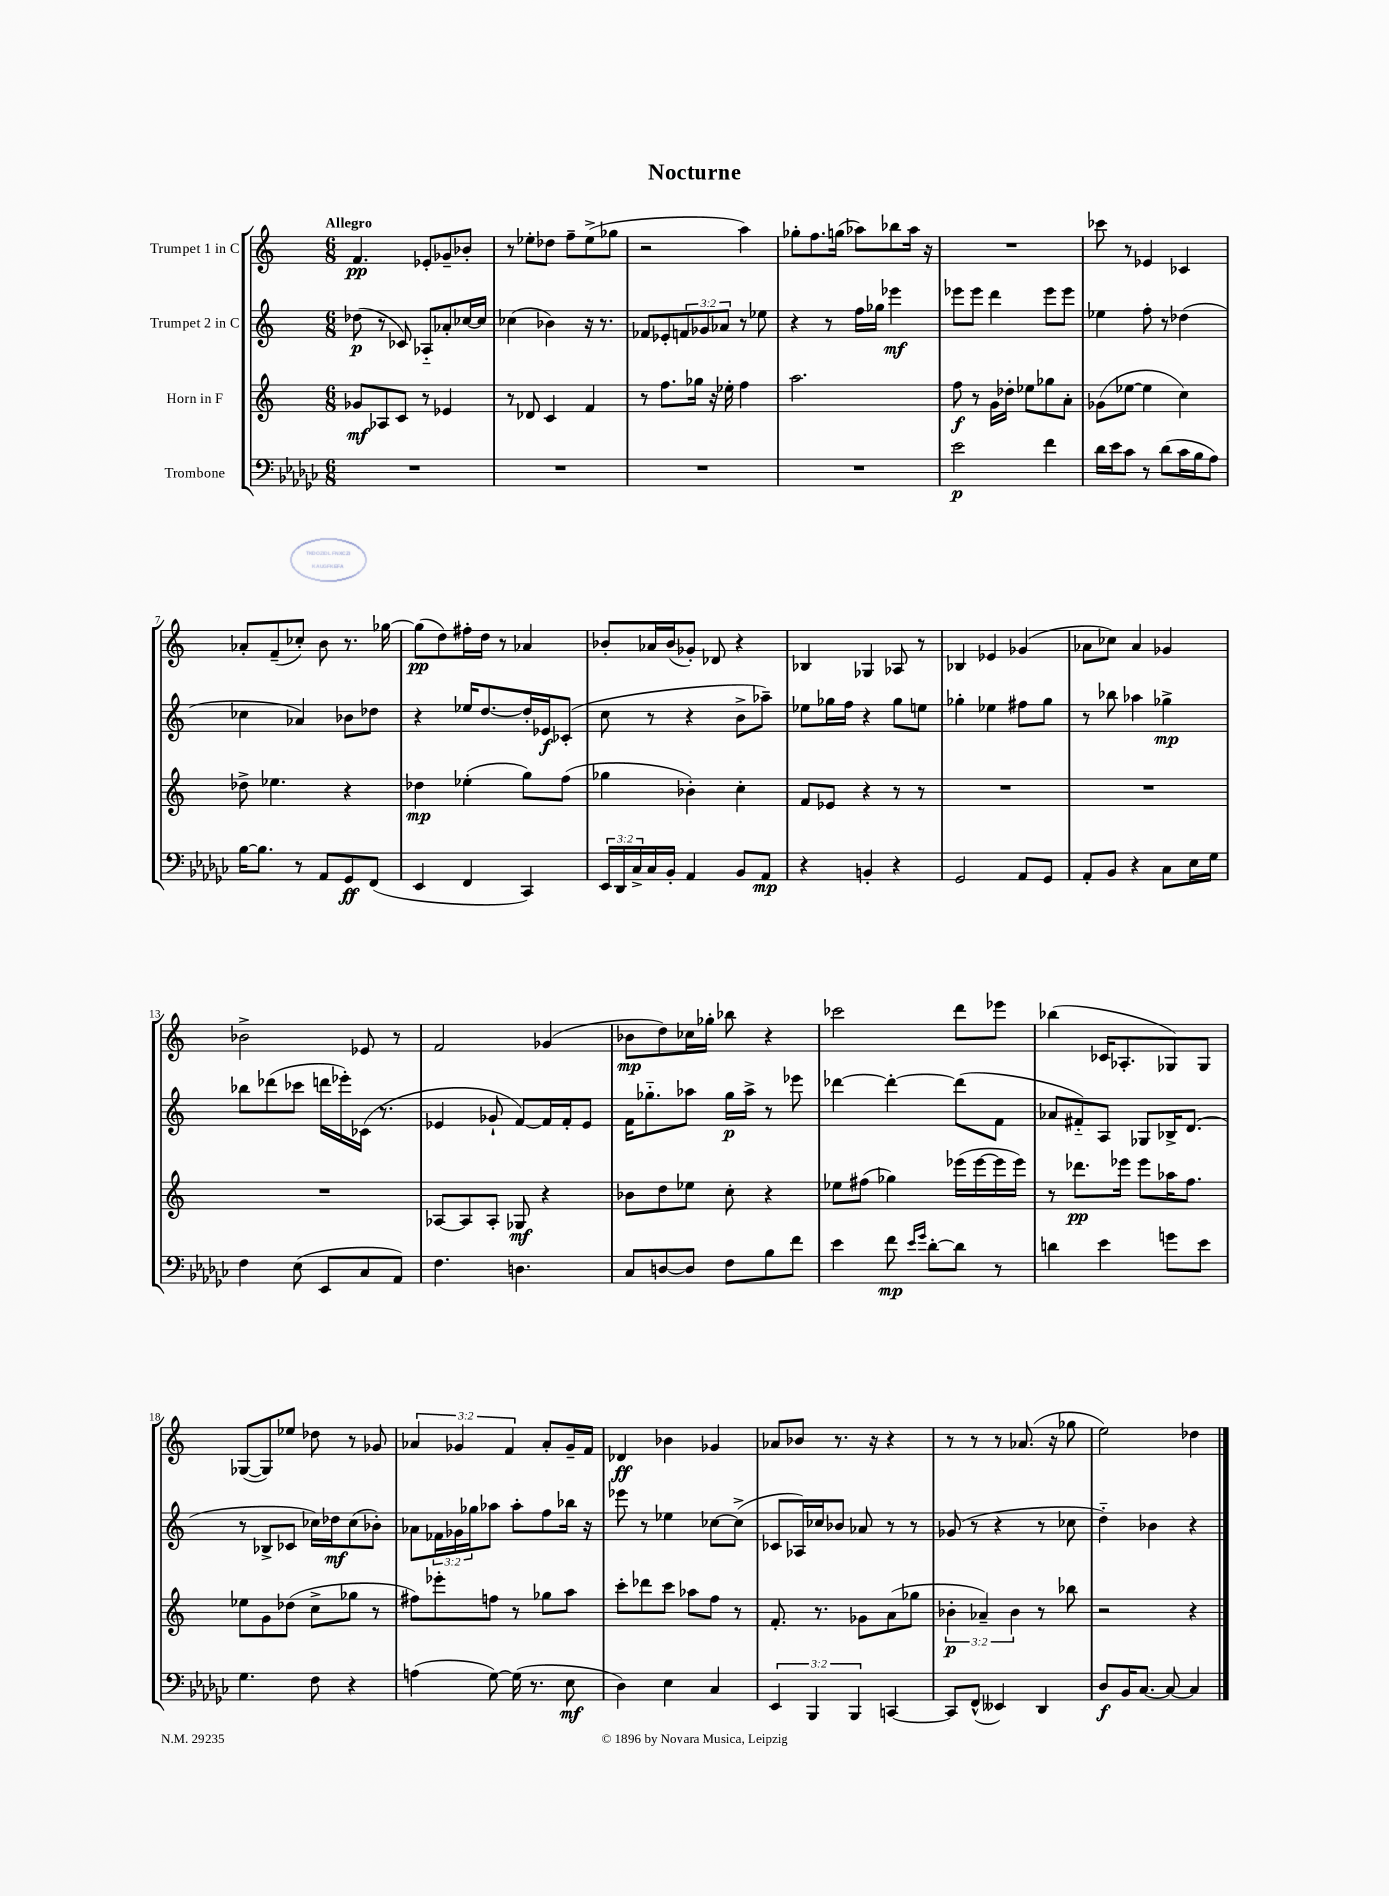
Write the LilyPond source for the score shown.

\header { title = "Nocturne" }
<<
\new StaffGroup <<
\new Staff = "s0" \with { instrumentName = "Trumpet 1 in C" } {
    \clef treble \key c \major \numericTimeSignature \time 6/8 \override Staff.TupletNumber.text = #tuplet-number::calc-fraction-text \tempo "Allegro"
    f'4.\pp ees'8-. ges'8-- bes'8-. |
    r8 ees''8-. des''8 f''8-- ees''8->( ges''8 |
    r2 a''4) |
    ges''8-. f''8. g''16( aes''8) bes''8 aes''16 r16 |
    R2. |
    ces'''8 r8 ees'4 ces'4 |
    aes'8-. f'8--( ces''8-.) b'8 r8. ges''16~ |
    ges''8\pp( d''8) fis''16-. d''16 r8 aes'4 |
    bes'8-. aes'16 bes'16( ges'8-.) des'8 r4 |
    bes4 ges4 aes8 r8 |
    bes4 ees'4 ges'4( |
    aes'8 ces''8) aes'4 ges'4 |
    bes'2-> ees'8 r8 |
    f'2 ges'4( |
    bes'8\mp d''8) ces''16 ges''16-. bes''8 r4 |
    ces'''2 d'''8 ees'''8 |
    bes''4( ces'16 aes8.-. ges8) ges8 |
    ges8~( ges8) ees''8 des''8 r8 ges'8 |
    \tuplet 3/2 { aes'4 ges'4 f'4 } aes'8-. ges'16-- f'16 |
    des'4\ff bes'4 ges'4 |
    aes'8 bes'8 r8. r16 r4 |
    r8 r8 r8 aes'8.( r16 ges''8 |
    e''2) des''4 \bar "|." |
}
\new Staff = "s1" \with { instrumentName = "Trumpet 2 in C" } {
    \clef treble \key c \major \numericTimeSignature \time 6/8 \override Staff.TupletNumber.text = #tuplet-number::calc-fraction-text
    des''8\p( r8 ces'8) aes8-_ aes'8-. ces''16~ ces''16 |
    ces''4( bes'4) r16 r8. |
    fes'8 ees'8-. \tuplet 3/2 { f'8 ges'8 aes'8 } r8 ees''8 |
    r4 r8 f''16 ges''16 ees'''4\mf |
    ees'''8 ees'''8 d'''4 ees'''8 ees'''8 |
    ees''4 f''8-. r8 des''4( |
    ces''4 aes'4) bes'8 des''8 |
    r4 ees''16 d''8.~ d''16-. ees'16\f ces'8-.( |
    c''8 r8 r4 b'8-> aes''8--) |
    ees''8 ges''16 f''16 r4 ges''8 e''8 |
    ges''4-. ees''4 fis''8 ges''8 |
    r8 bes''8 aes''4 ges''4->\mp |
    bes''8 des'''8( ces'''8 d'''16 ees'''16-.) ces'16( r8. |
    ees'4 ges'8-! f'8~) f'16 f'16-. ees'8 |
    f'16 ges''8.-_ aes''8 ges''16\p aes''16-> r8 ees'''8 |
    des'''4~ des'''4~-. des'''8( f'8 |
    aes'8 fis'8-_) a8 ges8 bes16-> d'8.( |
    r8 bes8-> ces'8 ces''16) des''16\mf ces''8( bes'8-.) |
    aes'8 \tuplet 3/2 { fes'16 ges'16 ges''16 } aes''8 aes''8-. f''8 bes''16 r16 |
    ees'''8 r8 ees''4 ces''8~ ces''8->( |
    ces'8 aes16) ces''16 bes'8 aes'8 r8 r8 |
    ges'8( r8 r4 r8 ces''8 |
    d''4-_) bes'4 r4 \bar "|." |
}
\new Staff = "s2" \with { instrumentName = "Horn in F" } {
    \clef treble \key c \major \numericTimeSignature \time 6/8 \override Staff.TupletNumber.text = #tuplet-number::calc-fraction-text
    ges'8\mf aes8 c'8 r8 ees'4 |
    r8 des'8 c'4 f'4 |
    r8 f''8. ges''16 r16 ees''16-. f''4 |
    a''2. |
    f''8\f r8 g'16 des''16-. ees''8 ges''8 a'8-. |
    ges'8( ees''8~ ees''4 c''4) |
    des''8-> ees''4. r4 |
    des''4\mp ees''4-.( g''8) f''8( |
    ges''4 bes'4-.) c''4-. |
    f'8 ees'8 r4 r8 r8 |
    R2. |
    R2. |
    R2. |
    aes8~ aes8 aes8-. ges8\mf r4 |
    bes'8 d''8 ees''8 c''8-. r4 |
    ees''8 fis''8( ges''4) ees'''16( ees'''16~ ees'''16 ees'''16) |
    r8 des'''8.\pp ees'''16 ees'''8 aes''16 f''8. |
    ees''8 g'8 des''8( c''8-> ges''8 r8 |
    fis''8) ees'''8-. f''8 r8 ges''8 a''8 |
    c'''8-. des'''8 c'''8 aes''8 f''8 r8 |
    f'8.-. r8. ges'8 a'8( ges''8 |
    \tuplet 3/2 { bes'4-.\p aes'4--) bes'4 } r8 bes''8 |
    r2 r4 \bar "|." |
}
\new Staff = "s3" \with { instrumentName = "Trombone" } {
    \clef bass \key ges \major \numericTimeSignature \time 6/8 \override Staff.TupletNumber.text = #tuplet-number::calc-fraction-text
    R2. |
    R2. |
    R2. |
    R2. |
    ees'2\p f'4 |
    des'16 ees'16 ces'8 r8 des'8( ces'16 bes16 aes8) |
    bes16~ bes8. r8 aes,8 ges,8\ff f,8( |
    ees,4 f,4 ces,4) |
    \tuplet 3/2 { ees,16 des,16 ces16-> } ces16 bes,16-. aes,4 bes,8 aes,8\mp |
    r4 b,4-. r4 |
    ges,2 aes,8 ges,8 |
    aes,8-. bes,8 r4 ces8 ees16 ges16 |
    f4 ees8( ees,8 ces8 aes,8) |
    f4. d4. |
    ces8 d8~ d8 f8 bes8 f'8 |
    ees'4 f'8\mp \grace { ees'16 ges'16 } des'8~-. des'8 r8 |
    d'4 ees'4 g'8 ees'8 |
    ges4. f8 r4 |
    a4( ges8~) ges16( r8. ees8\mf |
    des4) ees4 ces4 |
    \tuplet 3/2 { ees,4 bes,,4 bes,,4 } c,4~ |
    c,8 f,8-^( eeses,4) des,4 |
    des8\f bes,16 ces8.~ ces8~ ces4 \bar "|." |
}
>>
>>
